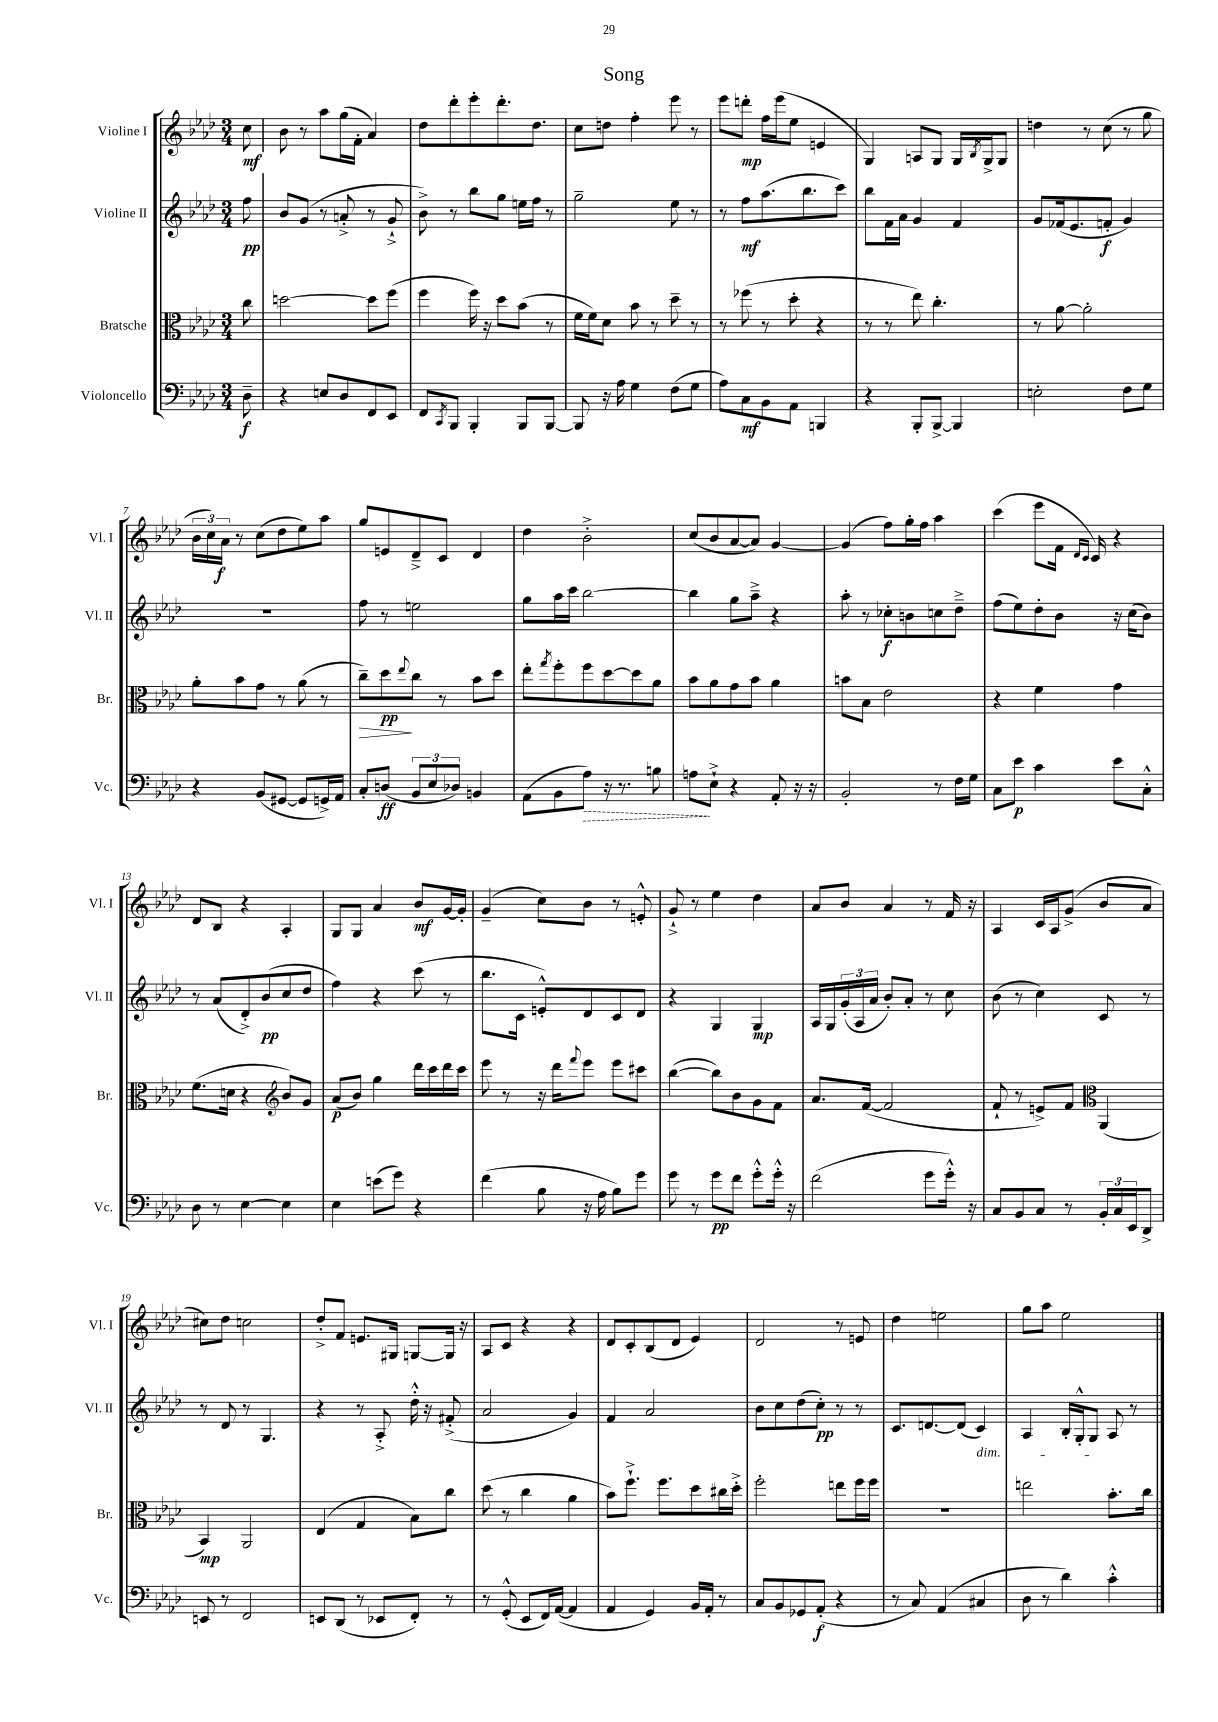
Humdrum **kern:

**kern	**kern	**kern	**kern
*staff4	*staff3	*staff2	*staff1
*clefF4	*clefC3	*clefG2	*clefG2
*k[b-e-a-d-]	*k[b-e-a-d-]	*k[b-e-a-d-]	*k[b-e-a-d-]
*M3/4	*M3/4	*M3/4	*M3/4
8D-~\	8cc\	8ff\	8cc\
=	=	=	=
4r	[2dd\	8b-/L	8b-\
.	.	(8g/J	8r
8E/L	.	8r	8aa-\L
8D-/	.	8a'^/	(16gg\L
.	.	.	16f'\JJ
8FF/	8dd\]L	8r	4a-/)
8EE-/J	(8ff\J	8g`^/	.
=	=	=	=
8FF/L	4ff\	8b-^\)	8dd-\L
8qCC/	.	.	.
8BBB-/J	.	8r	8ddd-'\
4BBB-'/	16ff\)	8bb-\L	8eee-'\
.	16r	.	.
.	8dd-\L	8gg\J	8.ddd-'\
8BBB-/L	(8b-\J	16ee\LL	.
.	.	16ff\JJ	8.dd-\J
[8BBB-/J	8r	8r	.
=	=	=	=
8BBB-/]	16f\LL	2gg~\	8cc\L
.	16f\J)	.	.
16r	8d-\J	.	8dd\J
16A-\	.	.	.
4G\	8b-\	.	4ff'\
.	8r	.	.
(8F\L	8dd-~\	8ee-\	8eee-\
8G\J	8r	8r	8r
=	=	=	=
8A-\L)	8r	8r	8eee-\L
8C\	(8ff-\	8ff\L	8ddd'\J
8BB-\	8r	(8.aa-\	16ff\LL
.	.	.	(16eee-\J
8AA-\J	8dd-'\	.	8ee-\J
.	.	8.bb-\	.
4BBB/	4r	.	4e/
.	.	8ccc\J)	.
=	=	=	=
4r	8r	8bb-\L	4G/)
.	8r	16f\L	.
.	.	16a-\JJ	.
8BBB-'/L	8ee-\)	4g/	8A/L
[8BBB-^/J	4.cc'\	.	8G/J
4BBB-/]	.	4f/	16G/LL
.	.	.	8qB-/
.	.	.	16G^/J
.	.	.	8G/J
=	=	=	=
2E'\	8r	8g/L	4dd\
.	[8a-\	(16f-/k	.
.	.	8.e-/	.
.	2a-'\]	.	8r
.	.	8f'/J	(8cc\
8F\L	.	4g/)	8r
8G\J	.	.	8gg\
=	=	=	=
4r	8a-'\L	2.r	24b-\LL
.	.	.	24cc\)
.	.	.	24a-\JJ
.	8b-\	.	8r
(8BB-/L	8g\J	.	(8cc\L
[8GG#/J	8r	.	8dd-\
8GG#/]L	(8a-\	.	8ee-\)
16GG^/L)	8r	.	8aa-\J
16AA-/JJ	.	.	.
=	=	=	=
8C'/L	8cc~\L)	8ff\	8gg/L
(8D/J	8dd-\	8r	8e/
.	8qqee-/	.	.
12BB-/L	8cc\J	2ee\	8d-~^/
12E-/	.	.	.
.	8r	.	8c/J
12D-/J)	.	.	.
4BB/	8b-\L	.	4d-/
.	8dd-\J	.	.
=	=	=	=
(8AA-\L	8ee-'\L	8gg\L	4dd-\
.	8qgg/	.	.
8BB-\	8ff'\	16aa-\L	.
.	.	16ccc\JJ	.
8A-\J)	8ff\	[2bb-\	2b-'^\
16r	[8dd-\	.	.
8.r	.	.	.
.	8dd-\]	.	.
8B\	8a-\J	.	.
=	=	=	=
8A\L	8b-\L	4bb-\]	(8cc/L
8E-`^\J	8a-\	.	8b-/
4r	8g\	8gg\L	[8a-/
.	8b-\J	8aa-~^\J	8a-/]J)
8AA-'/	4a-\	4r	[4g/
16r	.	.	.
16r	.	.	.
=	=	=	=
2BB-'/	8b\L	8aa-'\	(4g/]
.	8B-\J	8r	.
.	2e-\	8cc-'\L	8ff\L)
.	.	8b\	16gg'\L
.	.	.	16ff\JJ
8r	.	8cc\	4aa-\
16F\LL	.	8dd-~^\J	.
16G\JJ	.	.	.
=	=	=	=
8C\L	4r	(8ff\L	(4ccc\
8e-\J	.	8ee-\)	.
4c\	4f\	8dd-'\	8eee-\L
.	.	8b-\J	16f\Jk
.	.	.	16qqd-/LL
.	.	.	16qqc/JJ
.	.	.	16c/)
8e-\L	4g\	16r	4r
.	.	(16cc\LK	.
8C'^^\J	.	8b-\J)	.
=	=	=	=
8D-\	(8.f\L	8r	8d-/L
8r	.	(8a-/L	8B-/J
.	16d\Jk	.	.
[4E-\	4r	8d-'^/)	4r
.	.	(8b-/	.
*	*clefG2	*	*
4E-\]	8b-/L)	8cc/	4A-'/
.	8g/J	8dd-/J	.
=	=	=	=
4E-\	(8a-/L	4ff\)	8G/L
.	8b-/J)	.	8G/J
(8e\L	4gg\	4r	4a-/
8g\J)	.	.	.
4r	16ddd-\LL	(8ccc\	8b-/L
.	16ccc\	.	.
.	16ddd-\	8r	[16g/L
.	16ccc\JJ	.	16g'/]JJ
=	=	=	=
(4f\	8eee-\	8.bb-\L	(4g~/
.	8r	.	.
.	.	16c\Jk	.
8B-\	16r	8e'^^/L)	8cc\L)
.	16ddd-\LK	.	.
.	8qqfff/	.	.
16r	8eee-\J	8d-/	8b-\J
16A-\	.	.	.
8B-\L)	8eee-\L	8c/	8r
8g\J	8ccc#\J	8d-/J	8e'^^/
=	=	=	=
8g\	([4bb-\	4r	8g`^/
8r	.	.	8r
8g\L	8bb-\]L)	4G/	4ee-\
8f\J	8b-\	.	.
8g'^^\L	8g\	4G/	4dd-\
16g'^^\Jk	8f\J	.	.
16r	.	.	.
=	=	=	=
(2f\	8.a-/L	16A-/LL	8a-/L
.	.	16G/	.
.	.	(24g'/	8b-/J
.	.	24A-/	.
.	([16f/Jk	.	.
.	.	24a-/JJ	.
.	2f/]	8b-'/L)	4a-/
.	.	8a-'/J	.
8g\L	.	8r	8r
16g'^^\Jk)	.	8cc\	16f/
16r	.	.	16r
=	=	=	=
8C/L	8f`/	(8b-\	4A-/
8BB-/	8r	8r	.
8C/J	8e^/L)	4cc\)	16c/LL
.	.	.	16A-/J
8r	8f/J	.	(8g^/J
*	*clefC3	*	*
24BB-'/LL	(4AA-/	8c/	8b-/L
24C/	.	.	.
24EE-/J	.	.	.
8DD-^/J	.	8r	8a-/J
=	=	=	=
8EE/	4BB-/)	8r	8cc#\L)
8r	.	8d-/	8dd-\J
2FF/	2AA-/	8r	2cc\
.	.	4.G/	.
=	=	=	=
8EE/L	(4E-/	4r	8dd-'^/L
(8DD-/J	.	.	8f/J
8r	4G/	8r	8.e/L
8EE-/L	.	8A-'^/	.
.	.	.	16G#/Jk
8FF'/J)	8B-\L)	16dd-'^^\	[8G/L
.	.	16r	.
8r	8cc\J	(8f#'^/	16G/]Jk
.	.	.	16r
=	=	=	=
8r	(8dd-\	2a-/	8A-/L
(8GG'^^/	8r	.	8c/J
8EE-/L	4cc\	.	4r
16FF/L)	.	.	.
([16AA-/JJ	.	.	.
4AA-/]	4a-\	4g/)	4r
=	=	=	=
4AA-/	8b-\L)	4f/	8d-/L
.	8.ff`^\J	.	8c'/
4GG/)	.	2a-/	(8B-/
.	8.ff\L	.	.
.	.	.	8d-/J
16BB-/LL	8dd-\	.	4e-/)
16AA-'/JJ	.	.	.
8r	16cc#\L	.	.
.	16dd-'^\JJ	.	.
=	=	=	=
8C/L	2ff'\	8b-\L	2d-/
8BB-/	.	8cc\	.
8GG-/	.	(8dd-\	.
(8AA-'/J	.	8cc'\J)	.
4r	8ee\L	8r	8r
.	16ff\L	8r	8e/
.	16ff\JJ	.	.
=	=	=	=
8r	2.r	8.c/L	4dd-\
8C/)	.	.	.
.	.	[8.d/	.
(4AA-/	.	.	2ee\
.	.	(8d/]J	.
4C#/	.	4c/)	.
=	=	=	=
8D-\	2ee\	4A-/	8gg\L
8r	.	.	8aa-\J
4d-\)	.	16B-'/LL	2ee-\
.	.	16G'^^/J	.
.	.	8G/J	.
4c'^^\	8.b-'\L	8A-/	.
.	.	8r	.
.	16cc\Jk	.	.
==	==	==	==
*-	*-	*-	*-
